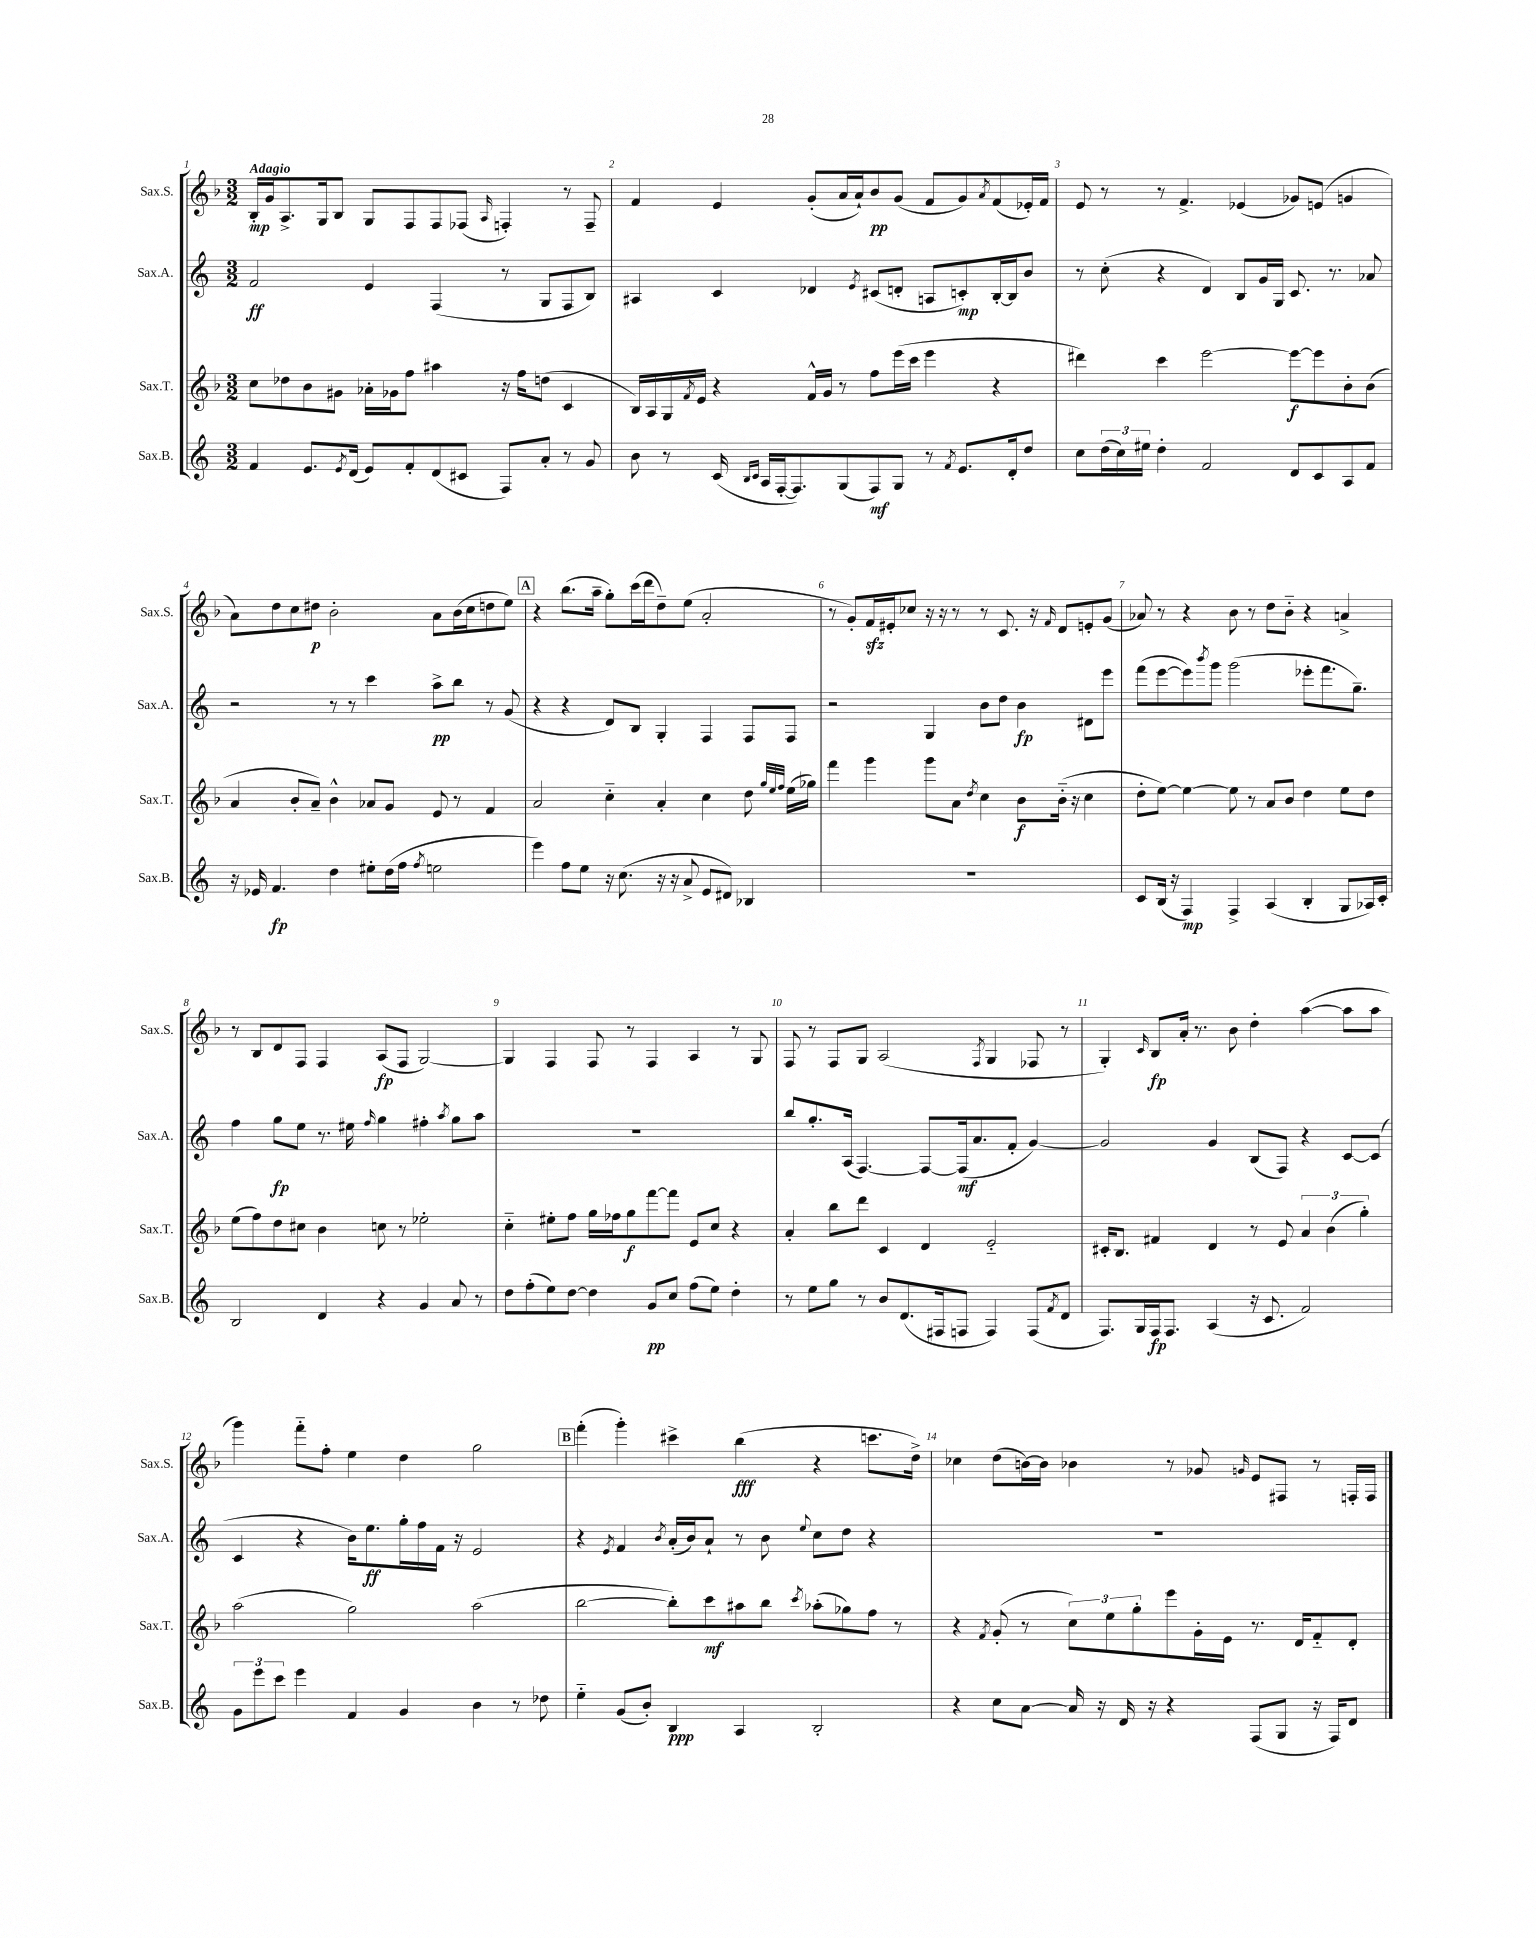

**kern	**kern	**kern	**kern
*staff4	*staff3	*staff2	*staff1
*clefG2	*clefG2	*clefG2	*clefG2
*k[]	*k[b-]	*k[]	*k[b-]
*M3/2	*M3/2	*M3/2	*M3/2
4f	8cc	2f	16B-'
.	.	.	16g
.	8dd-	.	8.A^
8.e	8b-	.	.
.	.	.	16G
.	8g#	.	8B-
8qe	.	.	.
(16d	.	.	.
8e)	16a-'	4e	8G
.	16g-	.	.
8f'	8ff	.	8F
(8d	4aa#	(4F	8F
8c#	.	.	(8F-
.	.	.	16qqA
8F)	16r	8r	4F')
.	16ff	.	.
8a'	(8dd	8G	.
8r	4c	8F	8r
8g	.	8B)	8F~
=	=	=	=
8b	16B-)	4A#	4f
.	16A	.	.
8r	16G	.	.
.	8qf	.	.
.	16e	.	.
(16c	4r	4c	4e
16qqB	.	.	.
16qqc	.	.	.
16A	.	.	.
[16F'	.	.	.
8.F])	.	.	.
.	16f^^	4d-	(8g'
.	16g	.	.
(8G	8r	.	16a
.	.	.	16a`)
.	.	8qe	.
8F)	8ff	(8c#	8b-
8G	(16eee	8d'	(8g
.	16ccc	.	.
8r	4eee	8A	8f
8qf	.	.	.
8.e	.	8c')	8g)
.	.	.	8qa
.	4r	[16B'	(8f
16d'	.	16B]	.
8dd	.	8b	16e-')
.	.	.	16f
=	=	=	=
8cc	4ddd#)	8r	8e
(24dd	.	(8cc'	8r
24cc)	.	.	.
24ee#	.	.	.
4dd'	4ccc	4r	8r
.	.	.	4.f^
2f	[2eee	4d)	.
.	.	8B	(4e-
.	.	16g	.
.	.	16G	.
8d	8eee_	8.c	8g-)
8c	8eee]	.	(8e
.	.	8.r	.
8A	8b-'	.	4g
8f	(8b-	8a-	.
=	=	=	=
16r	4a	2r	8a)
16e-	.	.	.
4.f	.	.	8dd
.	8b-'	.	8cc
.	8a~)	.	8dd#
4dd	4b-^^	8r	2b-'
.	.	8r	.
8ee#'	8a-	4ccc	.
(16dd	8g	.	.
16ff	.	.	.
8qff	.	.	.
2ee	8e	8aa^	8a
.	8r	8bb	(16b-
.	.	.	16cc
.	4f	8r	8dd
.	.	(8g	8ee)
=	=	=	=
4eee)	2a	4r	4r
8ff	.	4r	(8.bb-
8ee	.	.	.
.	.	.	16aa~
16r	4cc'~	8d)	8gg')
(8.cc	.	.	.
.	.	8B	(16ccc
.	.	.	16ddd
16r	4a'	4G'	8dd~)
16r	.	.	.
8a^	.	.	(8ee
8e	4cc	4F	2a'
8d#)	.	.	.
4B-	8dd	8F	.
.	32qqgg	.	.
.	32qqee	.	.
.	32qqff	.	.
.	(16ee	8F	.
.	16gg-)	.	.
=	=	=	=
1.r	4fff	2r	8r
.	.	.	8g')
.	4ggg	.	16f
.	.	.	16e#'
.	.	.	8cc-
.	8ggg	4G	16r
.	.	.	16r
.	8a	.	8r
.	8qdd	.	.
.	4cc	8b	8r
.	.	8dd	8.c
.	8b-	4b	.
.	.	.	16r
.	.	.	16qqf
.	(16b-'~	.	8d
.	16r	.	.
.	4cc	8d#	8e'
.	.	8eee	(8g
=	=	=	=
8c	8dd'	(8fff	8a-)
(16B	[8ee)	[8eee	8r
16r	.	.	.
4F)	4ee_	8eee])	4r
.	.	8qbbb	.
.	.	8ggg	.
4F^	8ee]	(2ggg	8b-
.	8r	.	8r
(4A	8a	.	8dd
.	8b-	.	8b-'~
4B'	4dd	8eee-'	4r
.	.	8.fff	.
8G	8ee	.	4a^
.	.	8.gg~)	.
16A-)	8dd	.	.
16c'	.	.	.
=	=	=	=
2B	(8ee	4ff	8r
.	8ff)	.	8B-
.	8dd	8gg	8d
.	8cc#	8ee	8F
4d	4b-	8.r	4F
.	.	16ee#	.
.	.	16qqff	.
4r	8cc	4gg	(8A
.	8r	.	8F
4g	2ee-'	4ff#'	[2G)
.	.	8qaa	.
8a	.	8gg	.
8r	.	8aa	.
=	=	=	=
8dd	4cc'~	1.r	4G]
(8ff'	.	.	.
8ee)	8ee#'	.	4F
[8dd	8ff	.	.
4dd]	16gg	.	8F
.	16ff-	.	.
.	8gg	.	8r
8g	[8fff	.	4F
8cc	8fff]	.	.
(8ff	8e	.	4A
8ee)	8cc	.	.
4dd'	4r	.	8r
.	.	.	8G
=	=	=	=
8r	4a'	8bb	8F
8ee	.	8.gg'	8r
8gg	8bb-	.	8F
.	.	(16A	.
8r	8ddd	[4.F)	8G
8b	4c	.	(2A
(8.d	.	.	.
.	4d	8F_	.
16F#	.	.	.
8F	.	(16F]	.
.	.	8.a	.
.	.	.	8qF
4F)	2e'~	.	4G
.	.	8f'	.
(8F	.	[4g)	8F-
8qf	.	.	.
8d	.	.	8r
=	=	=	=
8.F)	16c#'	2g]	4G')
.	8.B-	.	.
16G	.	.	.
.	.	.	16qqc
16F	4f#	.	8B-
8.F	.	.	.
.	.	.	16a'
.	.	.	8.r
(4A	4d	4g	.
.	.	.	8b-
16r	8r	(8B	4dd'
8.c	.	.	.
.	8e	8F)	.
2f)	6a	4r	([4aa
.	(6b-	.	.
.	.	[8c	8aa]
.	6gg')	.	.
.	.	(8c]	8aa
=	=	=	=
12g	(2aa	4c	4ggg)
12eee	.	.	.
12ccc	.	.	.
4eee	.	4r	8fff'~
.	.	.	8ff'
4f	2gg)	16b)	4ee
.	.	8.ee	.
4g	.	16gg'	4dd
.	.	16ff	.
.	.	16f	.
.	.	16r	.
4b	(2aa	2e	2gg
8r	.	.	.
8dd-	.	.	.
=	=	=	=
4ee'~	[2bb-	4r	(4fff'
.	.	8qe	.
(8g	.	4f	4ggg')
8b')	.	.	.
.	.	8qb	.
4B	8bb-'])	(16a'	4ccc#^
.	.	16b)	.
.	8ccc	8a`	.
4A	8aa#	8r	(4bb-
.	8bb-	8b	.
.	8qccc	8qqee	.
2B'	(8aa-'	8cc	4r
.	8gg-)	8dd	.
.	8ff	4r	8.ccc
.	8r	.	.
.	.	.	16dd^)
=	=	=	=
4r	4r	1.r	4cc-
.	8qf	.	.
8cc	(8g'	.	(8dd
[8a	8r	.	[16b)
.	.	.	16b]
16a]	12cc)	.	4b-
16r	.	.	.
.	12ee	.	.
16d	.	.	.
.	12gg'	.	.
16r	.	.	.
4r	8eee	.	8r
.	16g'	.	8g-
.	16e	.	.
.	.	.	16qqg
(8F	8.r	.	8e
8G	.	.	8F#
.	16d	.	.
16r	8f'~	.	8r
16F)	.	.	.
8d	8d'	.	16F'
.	.	.	16F
==	==	==	==
*-	*-	*-	*-
